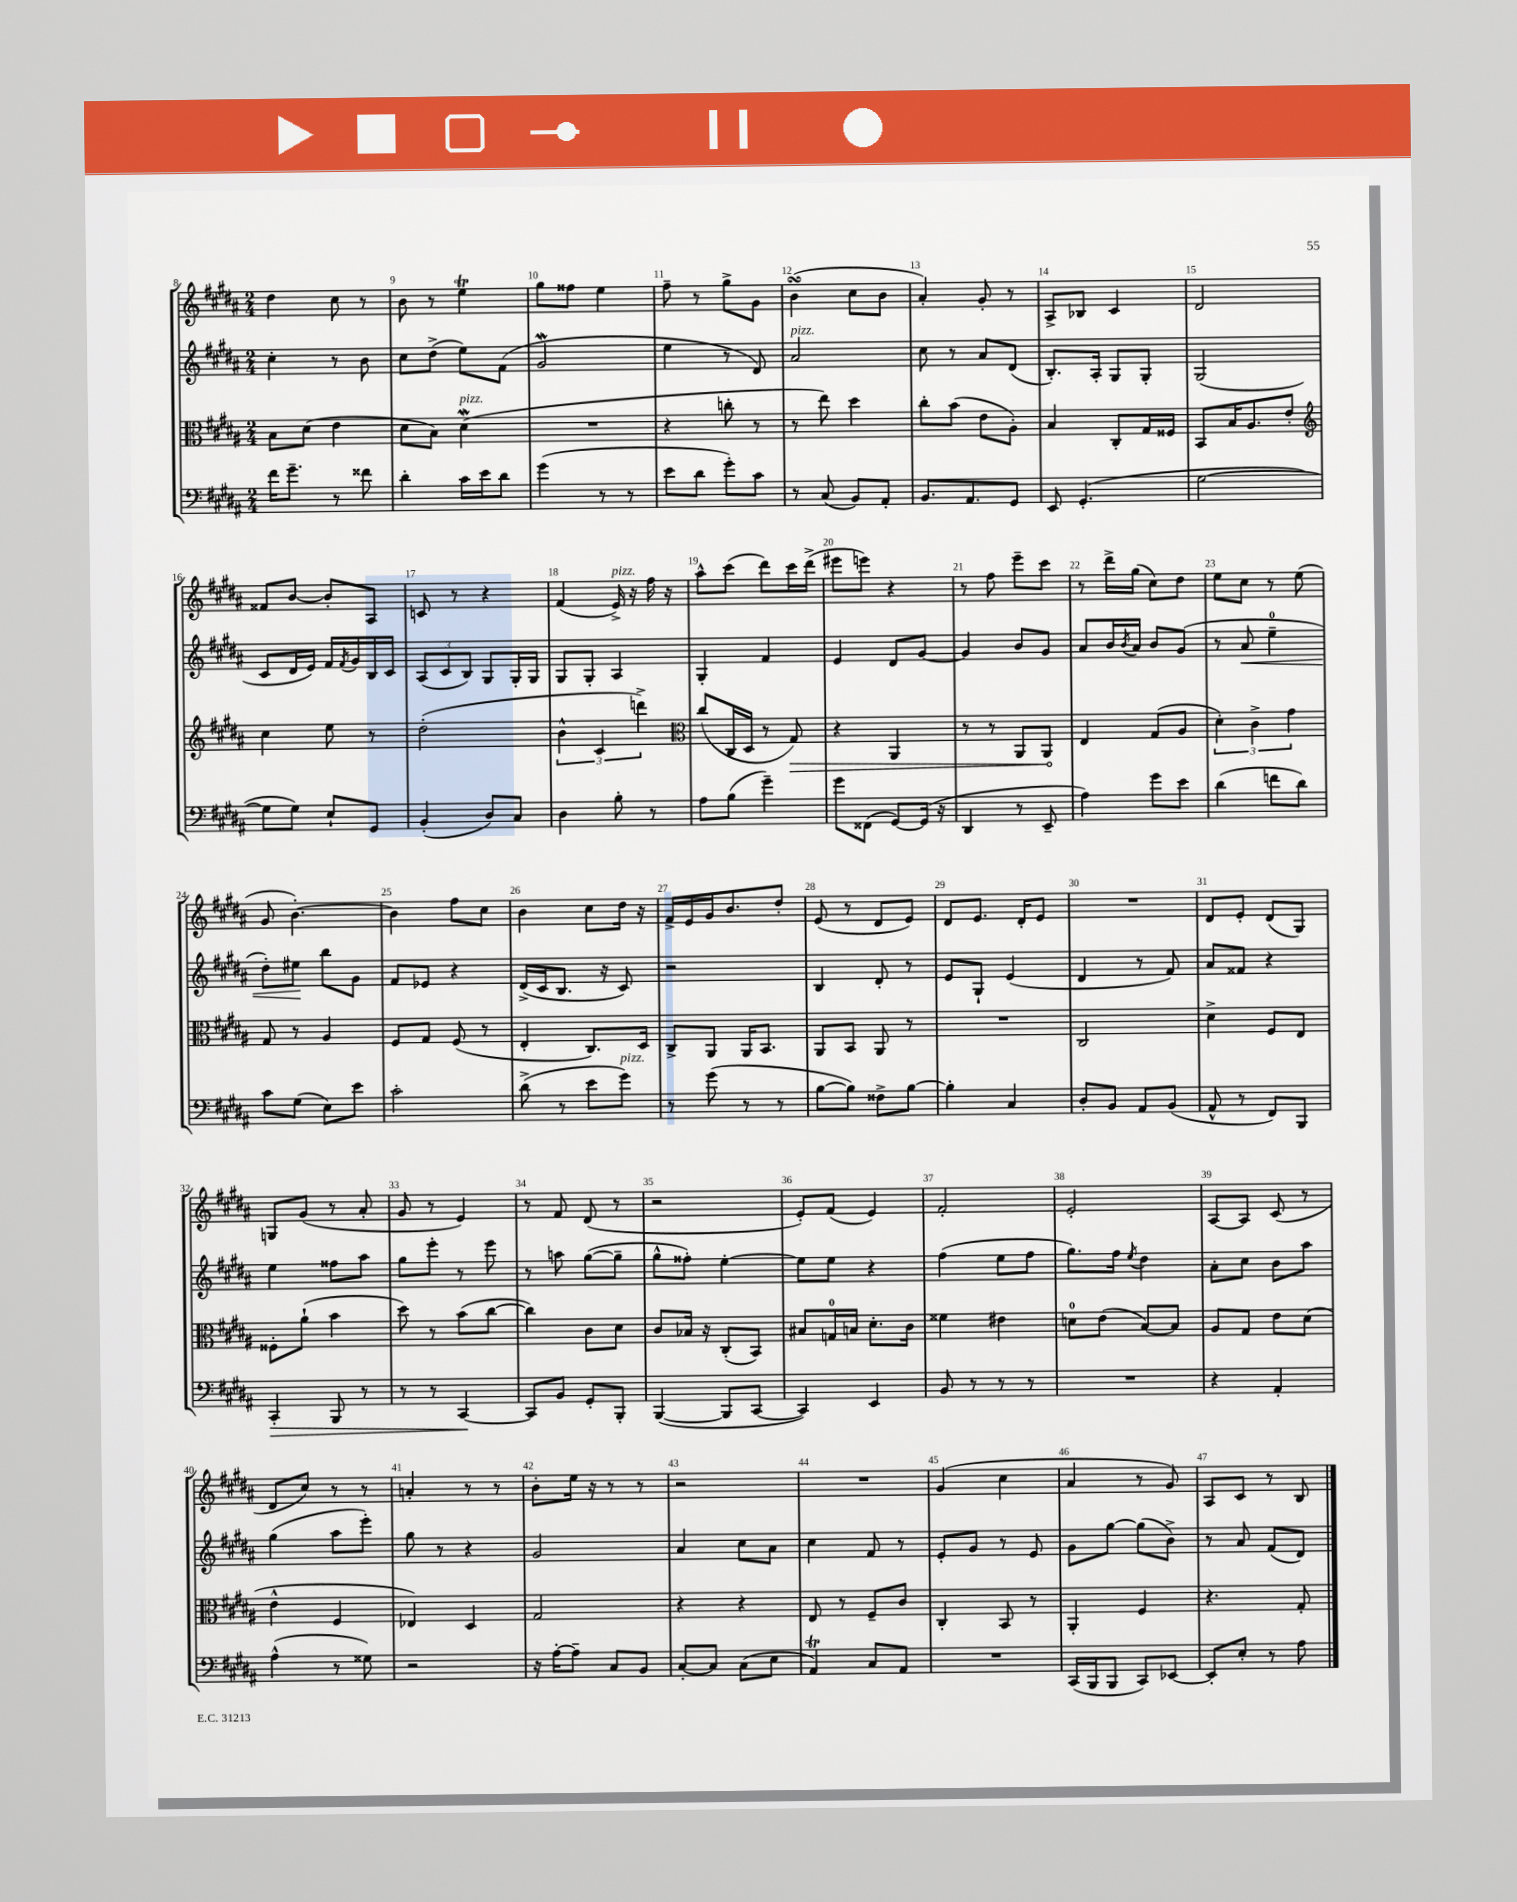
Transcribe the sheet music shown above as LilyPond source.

<<
\new StaffGroup <<
\new Staff = "s0" {
    \clef treble \key b \major \numericTimeSignature \time 2/4
    dis''4 cis''8 r8 |
    b'8 r8 e''4\trill |
    gis''8 fisis''8 e''4 |
    fis''8-- r8 gis''8-> gis'8 |
    b'4\turn( cis''8 b'8 |
    ais'4-.) gis'8-. r8 |
    ais8-> bes8 cis'4 |
    dis'2 |
    fisis'8 b'8~ b'8-. ais8 |
    c'8 r8 r4 |
    fis'4( e'16->^\markup { \italic "pizz." }) r16 fis''16 r16 |
    ais''8-^ cis'''8( dis'''8) cis'''16 dis'''16->( |
    eis'''8 e'''8) r4 |
    r8 fis''8 e'''8-- cis'''8 |
    r8 dis'''16-> gis''16( cis''8) dis''8 |
    e''8 cis''8 r8 e''8( |
    gis'8 b'4.~-.) |
    b'4 fis''8 cis''8 |
    b'4 cis''8 dis''16 r16 |
    fis'16-> e'16 gis'16 b'8. dis''8-. |
    e'8( r8 dis'8 e'8) |
    dis'8 e'8. dis'16-. e'8 |
    R2 |
    dis'8 e'8-. dis'8( gis8) |
    g8 gis'8( r8 ais'8-. |
    gis'8 r8 e'4) |
    r8 fis'8 dis'8( r8 |
    r2 |
    e'8-.) fis'8( e'4) |
    fis'2-. |
    e'2-. |
    ais8~ ais8 cis'8( r8 |
    dis'8 cis''8) r8 r8 |
    a'4-. r8 r8 |
    b'8-. e''16 r16 r8 r8 |
    r2 |
    R2 |
    gis'4( cis''4 |
    ais'4 r8 gis'8) |
    ais8 cis'8 r8 b8 \bar "|." |
}
\new Staff = "s1" {
    \clef treble \key b \major \numericTimeSignature \time 2/4
    cis''4-. r8 b'8 |
    cis''8 dis''8->( e''8) fis'8( |
    gis'2\mordent |
    e''4 r8 dis'8) |
    ais'2^\markup { \italic "pizz." } |
    cis''8 r8 ais'8 dis'8( |
    b8.-.) ais16-. gis8 gis8-. |
    gis2( |
    cis'8 dis'16 e'16) fis'16 \acciaccatura { fis'8 } gis'16 b16 cis'16 |
    \tuplet 3/2 { ais8( cis'8 b8) } gis8 gis16-. gis16 |
    gis8 gis8-. ais4 |
    gis4-. fis'4 |
    e'4 dis'8 gis'8~ |
    gis'4 b'8 gis'8 |
    ais'8 b'16 \acciaccatura { b'8 } ais'16 b'8 gis'8( |
    r8 ais'8\< e''4-0-- |
    dis''8-.) eis''8\! b''8 gis'8 |
    fis'8 ees'8 r4 |
    dis'16->( cis'16 b8. r16 cis'8) |
    r2 |
    b4 dis'8-. r8 |
    e'8 gis8-! e'4( |
    dis'4 r8 fis'8) |
    ais'8 fisis'8 r4 |
    e''4 fisis''8 ais''8 |
    gis''8 e'''8-. r8 e'''8 |
    r8 a''8 gis''8~( gis''8-- |
    gis''8-^ fisis''8-.) e''4~-. |
    e''8 e''8 r4 |
    fis''4( e''8 fis''8 |
    gis''8.) fis''16 \acciaccatura { e''8 } dis''4 |
    ais'8-. cis''8 b'8 ais''8 |
    gis''4( ais''8 e'''8-.) |
    gis''8 r8 r4 |
    gis'2 |
    ais'4 cis''8 ais'8 |
    cis''4 fis'8 r8 |
    e'8-. gis'8 r8 e'8 |
    gis'8 gis''8~ gis''8( b'8->) |
    r8 ais'8 fis'8( dis'8) \bar "|." |
}
\new Staff = "s2" {
    \clef alto \key b \major \numericTimeSignature \time 2/4
    b8 dis'8( e'4 |
    dis'8 b8) dis'4\mordent^\markup { \italic "pizz." }( |
    R2 |
    r4 c''8-. r8 |
    r8 e''8) dis''4 |
    cis''8-. b'8( e'8 ais8-.) |
    b4 cis8-. gis16 fisis16 |
    b,8 b16 ais8. e'8-. |
    \clef treble cis''4 e''8 r8 |
    dis''2-.( |
    \tuplet 3/2 { b'4-^ cis'4 d'''4->) } |
    \clef alto cis''8( cis16 dis16 r8 \once \override Hairpin.circled-tip = ##t gis8\>) |
    r4 ais,4 |
    r8 r8 ais,8 ais,8\! |
    e4 gis8( ais8 |
    \tuplet 3/2 { dis'4-.) cis'4-> gis'4 } |
    gis8 r8 ais4 |
    fis8 gis8 fis8( r8 |
    e4-. cis8.) dis16 |
    cis8-> ais,8 ais,16 b,8. |
    ais,8 b,8 ais,8 r8 |
    R2 |
    cis2 |
    dis'4-> fis8 e8 |
    fisis8-. ais'8-!( b'4 |
    dis''8) r8 b'8( cis''8~ |
    cis''4) cis'8 dis'8 |
    cis'8 bes16 r16 cis8-.( b,8) |
    bis8 g16-0 b16 dis'8.-. cis'16 |
    fisis'4 eis'4 |
    d'8-0 e'8( b8~) b8 |
    ais8 gis8 e'8 dis'8( |
    e'4-^ fis4 |
    ees4) dis4 |
    gis2 |
    r4 r4 |
    e8 r8 fis8-- cis'8 |
    cis4-. b,8 r8 |
    ais,4-. fis4 |
    r4. gis8-. \bar "|." |
}
\new Staff = "s3" {
    \clef bass \key b \major \numericTimeSignature \time 2/4
    fis'16 gis'8.-- r8 fisis'8 |
    dis'4-. cis'16 e'16 dis'8 |
    gis'4( r8 r8 |
    e'8 dis'8 gis'8-.) cis'8 |
    r8 cis8( b,8) ais,8-. |
    b,8. ais,8. gis,8 |
    e,8 gis,4.-.( |
    gis2~ |
    gis8 gis8) e8-! gis,8 |
    b,4-.( dis8) cis8 |
    dis4 b8-. r8 |
    ais8 b8( gis'4--) |
    gis'8 fisis,8( gis,8~) gis,16( r16 |
    dis,4 r8 e,8-- |
    ais4) gis'8 e'8 |
    dis'4( f'8 dis'8) |
    cis'8 gis8( e8) e'8 |
    cis'2-. |
    dis'8->( r8 e'8 gis'8^\markup { \italic "pizz." }) |
    r8 gis'8( r8 r8 |
    b8~ b8) fisis8-> b8~ |
    b4-. cis4 |
    dis8-. b,8 ais,8 b,8( |
    ais,8-^ r8 fis,8) b,,8 |
    cis,4-.\> b,,8 r8 |
    r8 r8 cis,4~\! |
    cis,8 b,8 gis,8-. b,,8-. |
    b,,4~( b,,8 cis,8~ |
    cis,4) e,4 |
    b,8 r8 r8 r8 |
    R2 |
    r4 ais,4-. |
    ais4-^( r8 gisis8) |
    r2 |
    r16 ais16~-. ais8-- cis8 b,8 |
    cis8~-. cis8 cis8( e8 |
    ais,4\trill) cis8 ais,8 |
    R2 |
    cis,16( b,,16 b,,8 cis,8) ees,8~ |
    ees,8-. e8-. r8 ais8 \bar "|." |
}
>>
>>
\layout { \context { \Score currentBarNumber = #8 \override BarNumber.break-visibility = ##(#f #t #t) barNumberVisibility = #all-bar-numbers-visible } }
